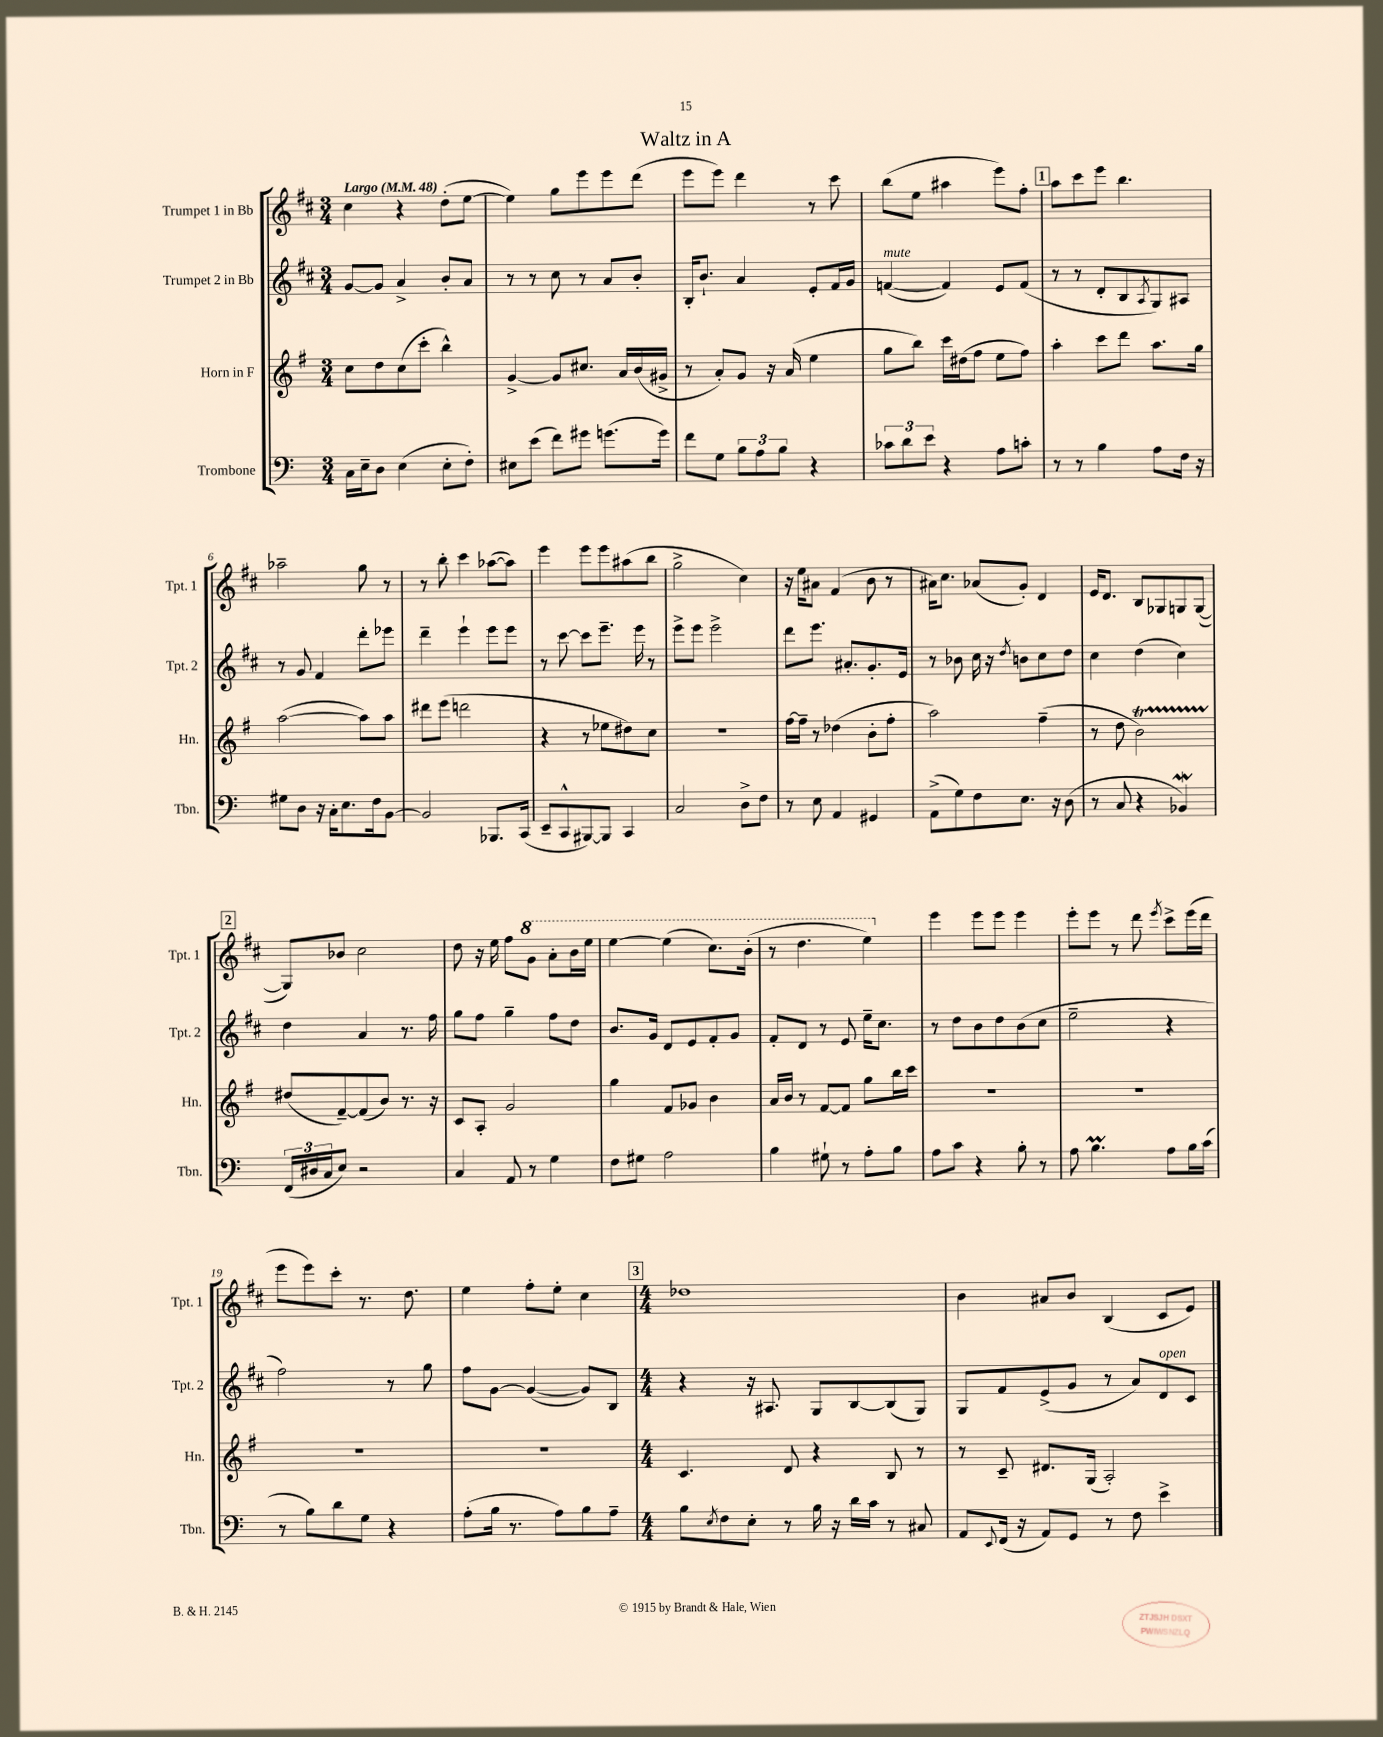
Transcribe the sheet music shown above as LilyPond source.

\header { title = "Waltz in A" }
<<
\new StaffGroup <<
\new Staff = "s0" \with { instrumentName = "Trumpet 1 in Bb" shortInstrumentName = "Tpt. 1" } {
    \clef treble \key d \major \numericTimeSignature \time 3/4 \tempo "Largo" 4 = 48
    cis''4 r4 d''8-.( e''8~ |
    e''4) g''8 e'''8 e'''8 d'''8( |
    e'''8 e'''8) d'''4 r8 cis'''8 |
    b''8( e''8 ais''4 e'''8) fis''8-. |
    \mark \markup { \box "1" } a''8 cis'''8 e'''8 b''4. |
    aes''2-- g''8 r8 |
    r8 b''8-. cis'''4 aes''8~( aes''8) |
    e'''4 e'''8 e'''8 ais''8( b''8 |
    g''2-> cis''4) |
    r16 e''16 ais'8 fis'4( b'8 r8 |
    ais'16) cis''8. aes'8( g'8-.) d'4 |
    e'16 d'8. b8 ges8 g8 g8~( |
    \mark \markup { \box "2" } g8) bes'8 cis''2 |
    d''8 r16 e''16 fis''8 \ottava #1 g''8 a''8-. b''16 e'''16 |
    e'''4~ e'''4( cis'''8.) b''16-.( |
    r8 d'''4. e'''4) \ottava #0 |
    e'''4 e'''8 e'''8 e'''4 |
    e'''8-. e'''8 r8 d'''8 \acciaccatura { e'''8 } cis'''8-> e'''16( d'''16 |
    e'''8 e'''8) cis'''8-. r8. d''8. |
    e''4 fis''8-. e''8-. cis''4 |
    \mark \markup { \box "3" } \numericTimeSignature \time 4/4 des''1 |
    b'4 ais'8 b'8 b4( cis'8 e'8) \bar "|." |
}
\new Staff = "s1" \with { instrumentName = "Trumpet 2 in Bb" shortInstrumentName = "Tpt. 2" } {
    \clef treble \key d \major \numericTimeSignature \time 3/4
    g'8~ g'8 a'4-> b'8-. a'8 |
    r8 r8 cis''8 r8 a'8 b'8-. |
    b16-. b'8.-! a'4 e'8-. fis'16 g'16 |
    f'4~^\markup { \italic "mute" }( f'4) e'8 f'8( |
    \mark \markup { \box "1" } r8 r8 d'8-. b8 \acciaccatura { a8 } g8) ais8 |
    r8 g'8 fis'4 d'''8-. ees'''8 |
    d'''4-- e'''4-! e'''8 e'''8 |
    r8 cis'''8~ cis'''8 e'''8.-- e'''16 r8 |
    e'''8-> e'''8 e'''2-> |
    d'''8 e'''8. ais'8.-. g'8.-. e'16 |
    r8 bes'8 cis''16 r16 \acciaccatura { d''8 } b'8 cis''8 d''8 |
    cis''4 d''4( cis''4) |
    \mark \markup { \box "2" } d''4 a'4 r8. fis''16 |
    g''8 fis''8 g''4-- fis''8 d''8 |
    b'8. g'16 d'8 e'8 fis'8-. g'8 |
    fis'8-. d'8 r8 e'8 e''16-- cis''8. |
    r8 d''8 b'8 d''8 b'8( cis''8 |
    e''2-- r4 |
    fis''2) r8 g''8 |
    fis''8 g'8~ g'4~( g'8) b8 |
    \mark \markup { \box "3" } \numericTimeSignature \time 4/4 r4 r16 ais8. g8 b8~ b8( g8) |
    g8 fis'8 e'8->( g'8 r8 a'8) d'8^\markup { \italic "open" } cis'8 \bar "|." |
}
\new Staff = "s2" \with { instrumentName = "Horn in F" shortInstrumentName = "Hn." } {
    \clef treble \key g \major \numericTimeSignature \time 3/4
    c''8 d''8 c''8( c'''8-. b''4-^) |
    g'4~-> g'8 cis''8. a'16 b'16( gis'16-> |
    r8 a'8-.) g'8 r16 a'16( e''4 |
    g''8 b''8) c'''16 dis''16( fis''8 e''8 fis''8) |
    \mark \markup { \box "1" } a''4-. c'''8 d'''8 a''8. g''16 |
    a''2~( a''8) a''8 |
    dis'''8 e'''8( d'''2 |
    r4 r8 ees''8 dis''8) c''8 |
    R2. |
    fis''16~ fis''16-- r8 des''4( b'8-. fis''8-. |
    a''2) fis''4--( |
    r8 d''8 b'2\startTrillSpan) |
    \mark \markup { \box "2" } dis''8\stopTrillSpan( fis'8~--) fis'8( b'8) r8. r16 |
    c'8 a8-. g'2 |
    g''4 fis'8 ges'8 b'4 |
    a'16 b'16 r8 fis'8~ fis'8 g''8 b''16 c'''16 |
    R2. |
    R2. |
    R2. |
    R2. |
    \mark \markup { \box "3" } \numericTimeSignature \time 4/4 c'4. d'8 r4 b8 r8 |
    r8 c'8-- dis'8. g16( a2-.) \bar "|." |
}
\new Staff = "s3" \with { instrumentName = "Trombone" shortInstrumentName = "Tbn." } {
    \clef bass \key c \major \numericTimeSignature \time 3/4
    c16 e16-- d8 e4( e8-. f8-.) |
    eis8 e'8( f'8) gis'8 g'8.( g'16) |
    f'8 g8 \tuplet 3/2 { b8 a8 b8 } r4 |
    \tuplet 3/2 { ces'8 d'8 e'8 } r4 a8 c'8-. |
    \mark \markup { \box "1" } r8 r8 b4 a8 f16 r16 |
    gis8 d8 r16 c16-. e8. f16 b,8~ |
    b,2 bes,,8. c,16( |
    e,8-- c,8-^ bis,,8~) bis,,8 c,4 |
    c2 d8-> f8 |
    r8 e8 a,4 gis,4 |
    a,8->( g8) f8 e8. r16 d8( |
    r8 c8 r4 bes,4\mordent) |
    \mark \markup { \box "2" } \tuplet 3/2 { f,16( dis16 c16 } e8) r2 |
    c4 a,8 r8 g4 |
    f8 gis8 a2 |
    b4 gis8-! r8 a8-. b8 |
    a8 c'8 r4 b8-. r8 |
    a8 b4.\prall a8 b16 c'16( |
    r8 b8) d'8 g8 r4 |
    a8-.( b16 r8. a8) b8 a8-- |
    \mark \markup { \box "3" } \numericTimeSignature \time 4/4 b8 \acciaccatura { e8 } f8 e8-. r8 b16 r16 d'16 c'16 r8 cis8 |
    a,8 \appoggiatura { e,8 } f,16( r16 a,8) g,8 r8 f8 e'4-> \bar "|." |
}
>>
>>
